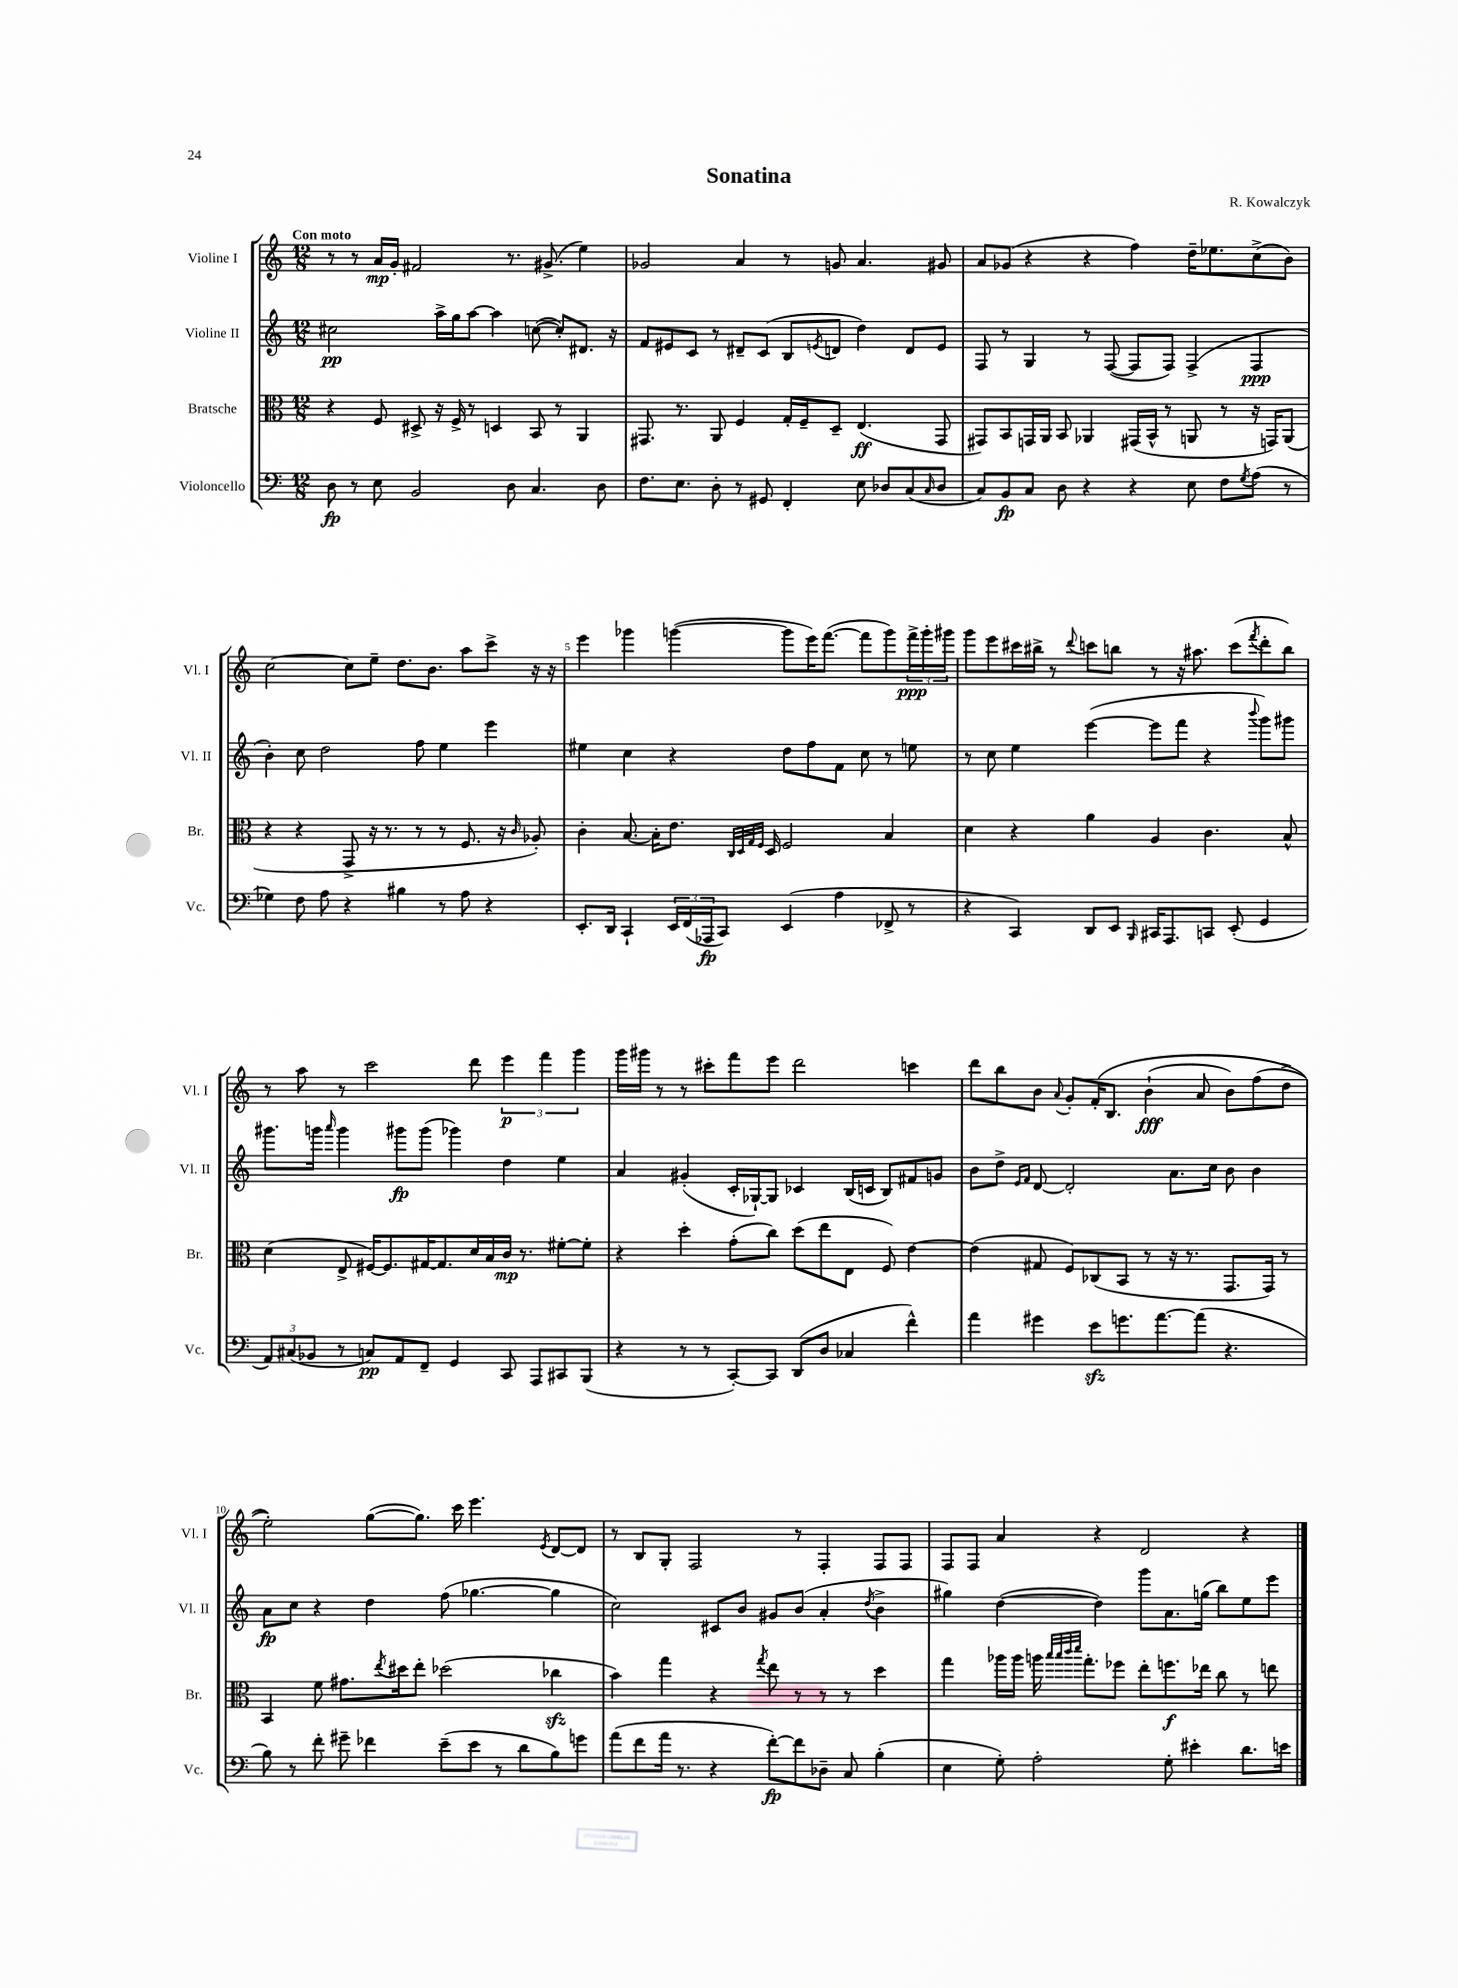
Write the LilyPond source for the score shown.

\header { title = "Sonatina" composer = "R. Kowalczyk" }
<<
\new StaffGroup <<
\new Staff = "s0" \with { instrumentName = "Violine I" shortInstrumentName = "Vl. I" } {
    \clef treble \key c \major \numericTimeSignature \time 12/8 \tempo "Con moto"
    r8 r8 a'16\mp g'16-. fis'2 r8. gis'8.->( e''4) |
    ges'2 a'4 r8 g'8 a'4. gis'8 |
    a'8 ges'8( r4 r4 f''4) d''16-- ees''8. c''8->( b'8) |
    c''2~ c''8 e''8-- d''8. b'8. a''8 c'''8-> r16 r16 |
    e'''4 ges'''4 g'''4~( g'''8 e'''16) f'''8.~( f'''8 g'''8) \tuplet 3/2 { f'''16->\ppp g'''16-. gis'''16 } |
    g'''8 e'''8 cis'''16 bis''16-> r8 \appoggiatura { d'''8 } c'''8 b''8 r8 r16 ais''8. c'''8( \acciaccatura { f'''8 } d'''8-. b''8) |
    r8 a''8 r8 c'''2 d'''8 \tuplet 3/2 { e'''4\p f'''4 g'''4 } |
    g'''16 gis'''16 r8 r8 cis'''8-. f'''8 e'''8 d'''2 c'''4 |
    d'''8 b''8 b'8 \appoggiatura { a'8 } g'8-. f'16-.\( b8. b'4-!\fff( a'8 b'8) f''8( d''8-> |
    e''2-.)\) g''8~( g''8.) c'''16 e'''4. \acciaccatura { e'8 } d'8~ d'8 |
    r8 b8 g8-. f2 r8 f4-. f8 f8 |
    f8 f8 a'4 r4 d'2 r4 \bar "|." |
}
\new Staff = "s1" \with { instrumentName = "Violine II" shortInstrumentName = "Vl. II" } {
    \clef treble \key c \major \numericTimeSignature \time 12/8
    cis''2\pp a''16-> g''16 a''8~ a''4 c''8~( c''8-.) dis'8. r16 |
    f'8 eis'8 c'8 r8 dis'8-- c'8( b8 \acciaccatura { e'8 } d'8 d''4) d'8 e'8 |
    f8 r8 g4 r8 f8~( f8 f8) f4->( f4\ppp |
    b'4-.) c''8 d''2 f''8 e''4 e'''4 |
    eis''4 c''4 r4 d''8 f''8 f'8 c''8 r8 e''8 |
    r8 c''8 e''4 e'''4~( e'''8 f'''8 r4 \appoggiatura { b'''8 } g'''8) gis'''8 |
    gis'''8. g'''16 \grace { a'''16 } g'''4 gis'''8\fp gis'''8( ges'''4) d''4 e''4 |
    a'4 gis'4-.( c'16-. ges16~-!) ges8 ces'4 b16( c'16 b8) fis'8 g'8 |
    b'8 d''8-> \grace { e'16 f'16 } d'8~ d'2-. a'8. c''16 b'8 b'4 |
    a'8\fp c''8 r4 d''4 f''8( ges''4.~ ges''4 |
    c''2) cis'8 b'8 gis'8 b'8( a'4-. \acciaccatura { d''8 } b'4-> |
    gis''4) d''4~( d''4) g'''8 a'8. g''16( b''8) e''8 e'''8 \bar "|." |
}
\new Staff = "s2" \with { instrumentName = "Bratsche" shortInstrumentName = "Br." } {
    \clef alto \key c \major \numericTimeSignature \time 12/8
    r4 f8 dis8-> r16 f16-> r8 d4 b,8 r8 a,4 |
    gis,8. r8. a,8 f4 g16-. f16-- d8-- e4.\ff( gis,8 |
    gis,8) b,8 g,16 a,16 b,8 aes,4 gis,16( b,16-^ r8 a,8 r8 r16 g,16) a,8( |
    r4 r4 g,8-> r16 r8. r8 r8 f8. r16 \grace { c'16 } aes8-.) |
    c'4-. b8.~ b16-. e'8. \grace { c32 d32 g32 f32 } d16 f2 b4 |
    d'4 r4 a'4 a4 c'4. b8-^ |
    d'4( e8-> fis16~) fis8. gis16~ gis8. d'16 b16 c'16\mp r8. fis'8~-. fis'8-. |
    r4 d''4-. g'8-.( c''8) d''8( e''8 e8 f8) e'4~ |
    e'4( gis8 f8) ces8( b,8 r8 r16 r8. g,8. g,16) r8 |
    b,4 f'8 gis'8. \acciaccatura { e''8 } dis''16 e''8-. des''2( ces''4\sfz |
    b'4) g''4 r4 \acciaccatura { g''8 } e''8 r8 r8 r8 d''4 |
    g''4 aes''16 aes''16 a''16 \grace { b''32 b''32 c'''32 d'''32 } g''8.-. fes''8 e''8-. f''8.\f ees''16 c''8 r8 e''8 \bar "|." |
}
\new Staff = "s3" \with { instrumentName = "Violoncello" shortInstrumentName = "Vc." } {
    \clef bass \key c \major \numericTimeSignature \time 12/8
    d8\fp r8 e8 b,2 d8 c4. d8 |
    f8. e8. d8-. r8 gis,8 f,4-. e8 des8 c8( \grace { c16 } des8 |
    c8) b,8\fp c8 d8 r4 r4 e8 f8 \acciaccatura { g8 } a8( r8 |
    ges4) f8 a8 r4 bis4 r8 a8 r4 |
    e,8.-. d,16 c,4-! \tuplet 3/2 { e,16 f,16( aes,,16\fp } c,8) e,4( a4 fes,8-> r8 |
    r4 c,4) d,8 e,8 \grace { b,,16 } cis,16 a,,8. c,8 e,8-.( g,4 |
    \tuplet 3/2 { a,8) cis8( bes,8 } r8 c8\pp) a,8 f,8-- g,4 c,8 a,,8 cis,8 b,,8( |
    r4 r8 r8 c,8~-.) c,8 d,8( d8 ces4 f'4-^) |
    a'4 gis'4 e'8\sfz g'8. a'8.~ a'8( r4. |
    b8) r8 f'8-. gis'8-- fes'4 e'8--( e'8 r8 d'8 b8) g'8 |
    a'8( f'8 a'16 r8. r4 f'8~-.\fp) f'8 des8-- c8 b4-.( |
    e4 g8-.) a2-. g8-. eis'4-. d'8. e'16 \bar "|." |
}
>>
>>
\layout { \context { \Score \override BarNumber.break-visibility = ##(#f #t #t) barNumberVisibility = #(every-nth-bar-number-visible 5) } }
